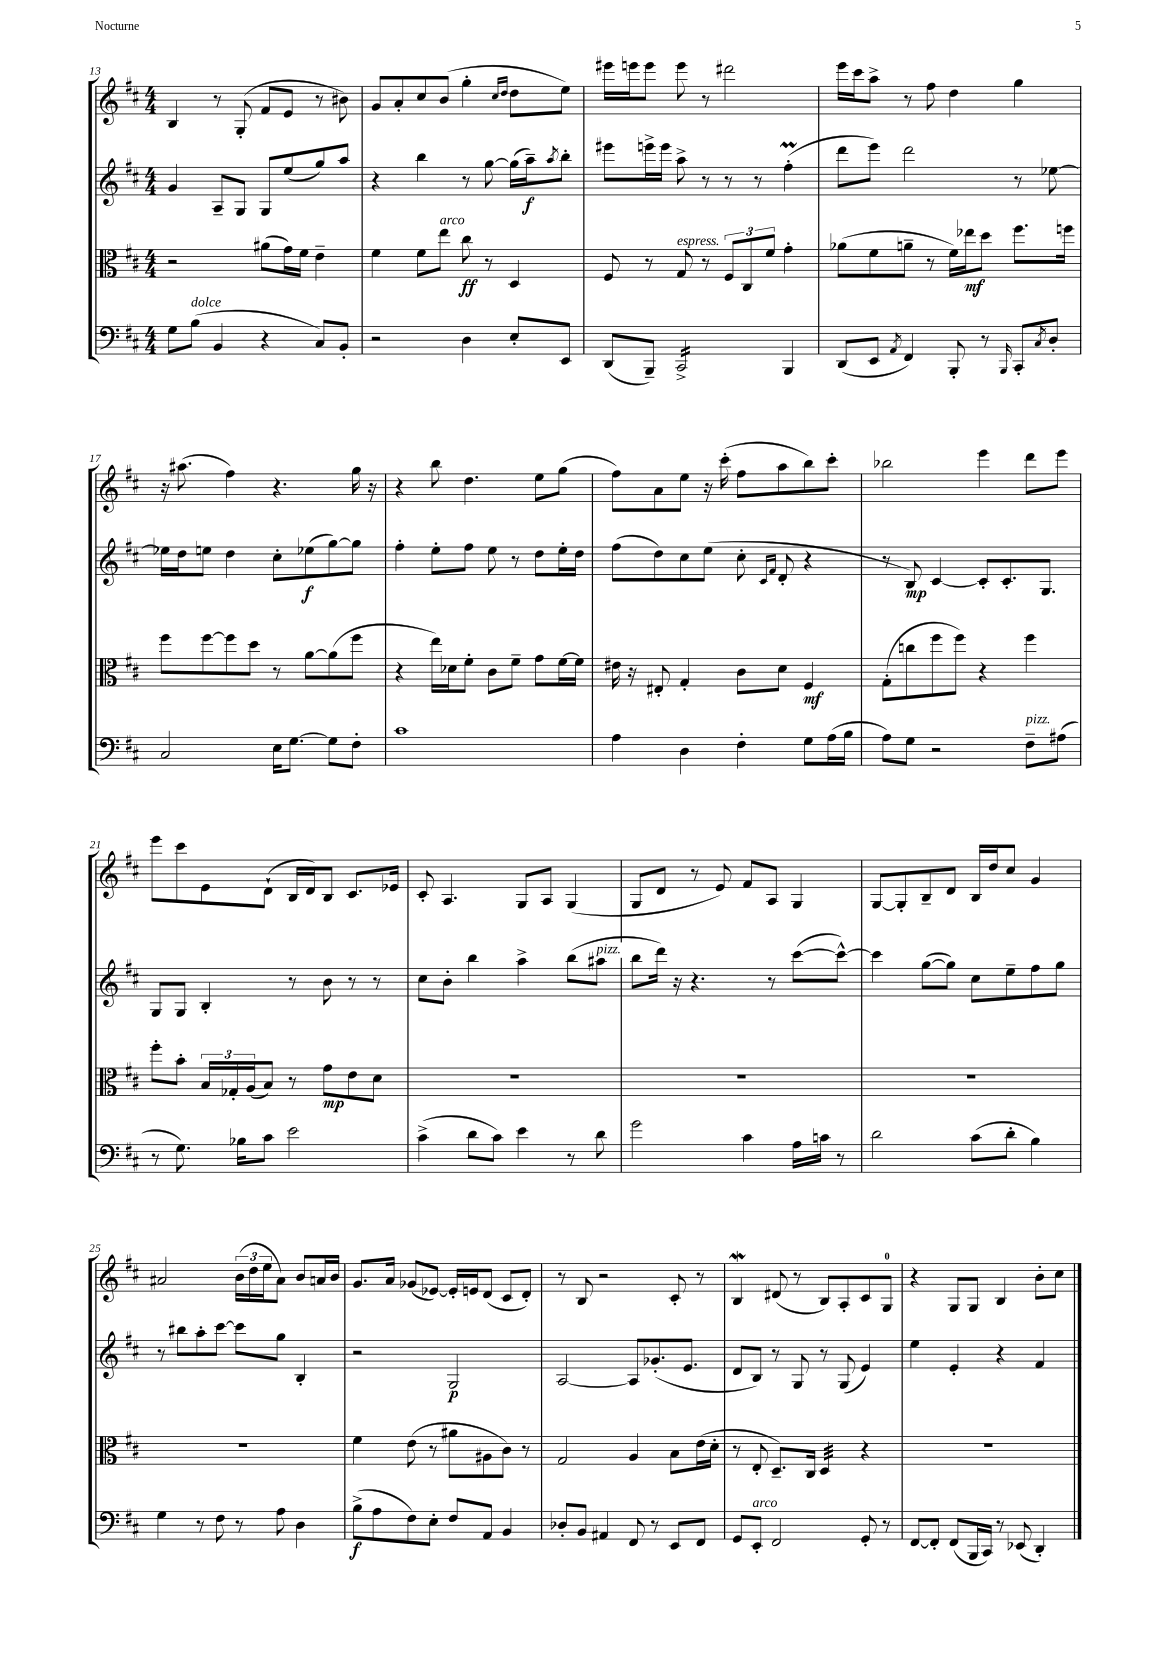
<<
\new StaffGroup <<
\new Staff = "s0" {
    \clef treble \key d \major \numericTimeSignature \time 4/4
    b4 r8 g8-.( fis'8 e'8 r8 bis'8) |
    g'8 a'8-. cis''8 b'8( g''4-. \grace { cis''16 d''16 } d''8 e''8) |
    eis'''16 e'''16 e'''8 e'''8 r8 dis'''2 |
    e'''16 cis'''16 a''8-> r8 fis''8 d''4 g''4 |
    r16 ais''8.( fis''4) r4. g''16 r16 |
    r4 b''8 d''4. e''8 g''8( |
    fis''8) a'8 e''8 r16 cis'''16-.( fis''8 a''8 b''8) cis'''8-. |
    bes''2 e'''4 d'''8 e'''8 |
    e'''8 cis'''8 e'8 d'8-!( b16 d'16) b8 cis'8. ees'16 |
    cis'8-. a4. g8 a8 g4( |
    g8 d'8 r8 e'8) fis'8 a8 g4 |
    g8~ g8-. b8-- d'8 b16 d''16 cis''8 g'4 |
    ais'2 \tuplet 3/2 { b'16( d''16 e''16 } ais'8) b'8 a'16 b'16 |
    g'8. a'16 ges'8( ees'8~) ees'16-. e'16 d'8( cis'8 d'8-.) |
    r8 b8 r2 cis'8-. r8 |
    b4\mordent dis'8( r8 b8) a8-. cis'8 g8-0 |
    r4 g8 g8 b4 b'8-. cis''8 \bar "|." |
}
\new Staff = "s1" {
    \clef treble \key d \major \numericTimeSignature \time 4/4
    g'4 a8-- g8 g8 e''8( g''8) a''8 |
    r4 b''4 r8 g''8~ g''16( a''16--\f) \acciaccatura { a''8 } b''8-. |
    eis'''8 e'''16-> e'''16 a''8-> r8 r8 r8 fis''4-.\prall( |
    d'''8 e'''8) d'''2 r8 ees''8~ |
    ees''16 d''16 e''8 d''4 cis''8-. ees''8\f( g''8~) g''8 |
    fis''4-. e''8-. fis''8 e''8 r8 d''8 e''16-. d''16 |
    fis''8( d''8) cis''8 e''8( cis''8-. \grace { cis'16 fis'16 } d'8-. r4 |
    r8 b8\mp) cis'4~ cis'8-. cis'8.-. g8. |
    g8 g8 b4-. r8 b'8 r8 r8 |
    cis''8 b'8-. b''4 a''4-> b''8( ais''8^\markup { \italic "pizz." } |
    b''8 d'''16) r16 r4. r8 cis'''8~( cis'''8~-^) |
    cis'''4 g''8~( g''8) cis''8 e''8-- fis''8 g''8 |
    r8 bis''8 a''8-. cis'''8~ cis'''8 g''8 b4-. |
    r2 g2\p |
    a2~ a8 ges'8.-.( e'8. |
    d'8 b8) r8 g8 r8 g8( e'4) |
    e''4 e'4-. r4 fis'4 \bar "|." |
}
\new Staff = "s2" {
    \clef alto \key d \major \numericTimeSignature \time 4/4
    r2 ais'8( g'16) fis'16 e'4-- |
    fis'4 fis'8 e''8^\markup { \italic "arco" } cis''8\ff r8 d4 |
    fis8 r8 g8^\markup { \italic "espress." } r8 \tuplet 3/2 { fis8 cis8 fis'8 } g'4-. |
    aes'8( fis'8 a'8-- r8 fis'16) ees''16\mf d''8 fis''8. f''16 |
    fis''8 fis''8~ fis''8 d''8 r8 a'8~ a'8( fis''8 |
    r4 e''16) des'16 fis'8-. cis'8 fis'8-- g'8 fis'16~ fis'16 |
    eis'16 r16 eis8-. g4-. cis'8 d'8 fis4\mf |
    g8-.( c''8 fis''8 fis''8) r4 fis''4 |
    fis''8-. b'8-. \tuplet 3/2 { b16 ges16-. a16( } b8) r8 g'8\mp e'8 d'8 |
    R1 |
    R1 |
    R1 |
    R1 |
    fis'4 e'8( r8 ais'8 ais8 cis'8) r8 |
    g2 a4 b8 e'16( d'16-. |
    r8 e8-. d8.--) cis16 d4:32 r4 |
    R1 \bar "|." |
}
\new Staff = "s3" {
    \clef bass \key d \major \numericTimeSignature \time 4/4
    g8 b8^\markup { \italic "dolce" }( b,4 r4 cis8) b,8-. |
    r2 d4 e8-. e,8 |
    d,8( b,,8--) cis,2:16-> b,,4 |
    d,8( e,8 \acciaccatura { a,8 } fis,4) b,,8-. r8 \grace { b,,16 } cis,8-. \acciaccatura { cis8 } d8-. |
    cis2 e16 g8.~ g8 fis8-. |
    cis'1 |
    a4 d4 fis4-. g8 a16( b16 |
    a8) g8 r2 fis8--^\markup { \italic "pizz." } ais8( |
    r8 g8.) bes16 cis'8 e'2 |
    cis'4->( d'8 cis'8) e'4 r8 d'8 |
    g'2 cis'4 a16 c'16 r8 |
    d'2 cis'8( d'8-. b4) |
    g4 r8 fis8 r8 a8 d4 |
    b8->\f( a8 fis8) e8-. fis8 a,8 b,4 |
    des8-. b,8 ais,4 fis,8 r8 e,8 fis,8 |
    g,8 e,8-.^\markup { \italic "arco" } fis,2 g,8-. r8 |
    fis,8~ fis,8-. fis,8( b,,16 cis,16) r8 ees,8( d,4-.) \bar "|." |
}
>>
>>
\layout { \context { \Score currentBarNumber = #13 } }
